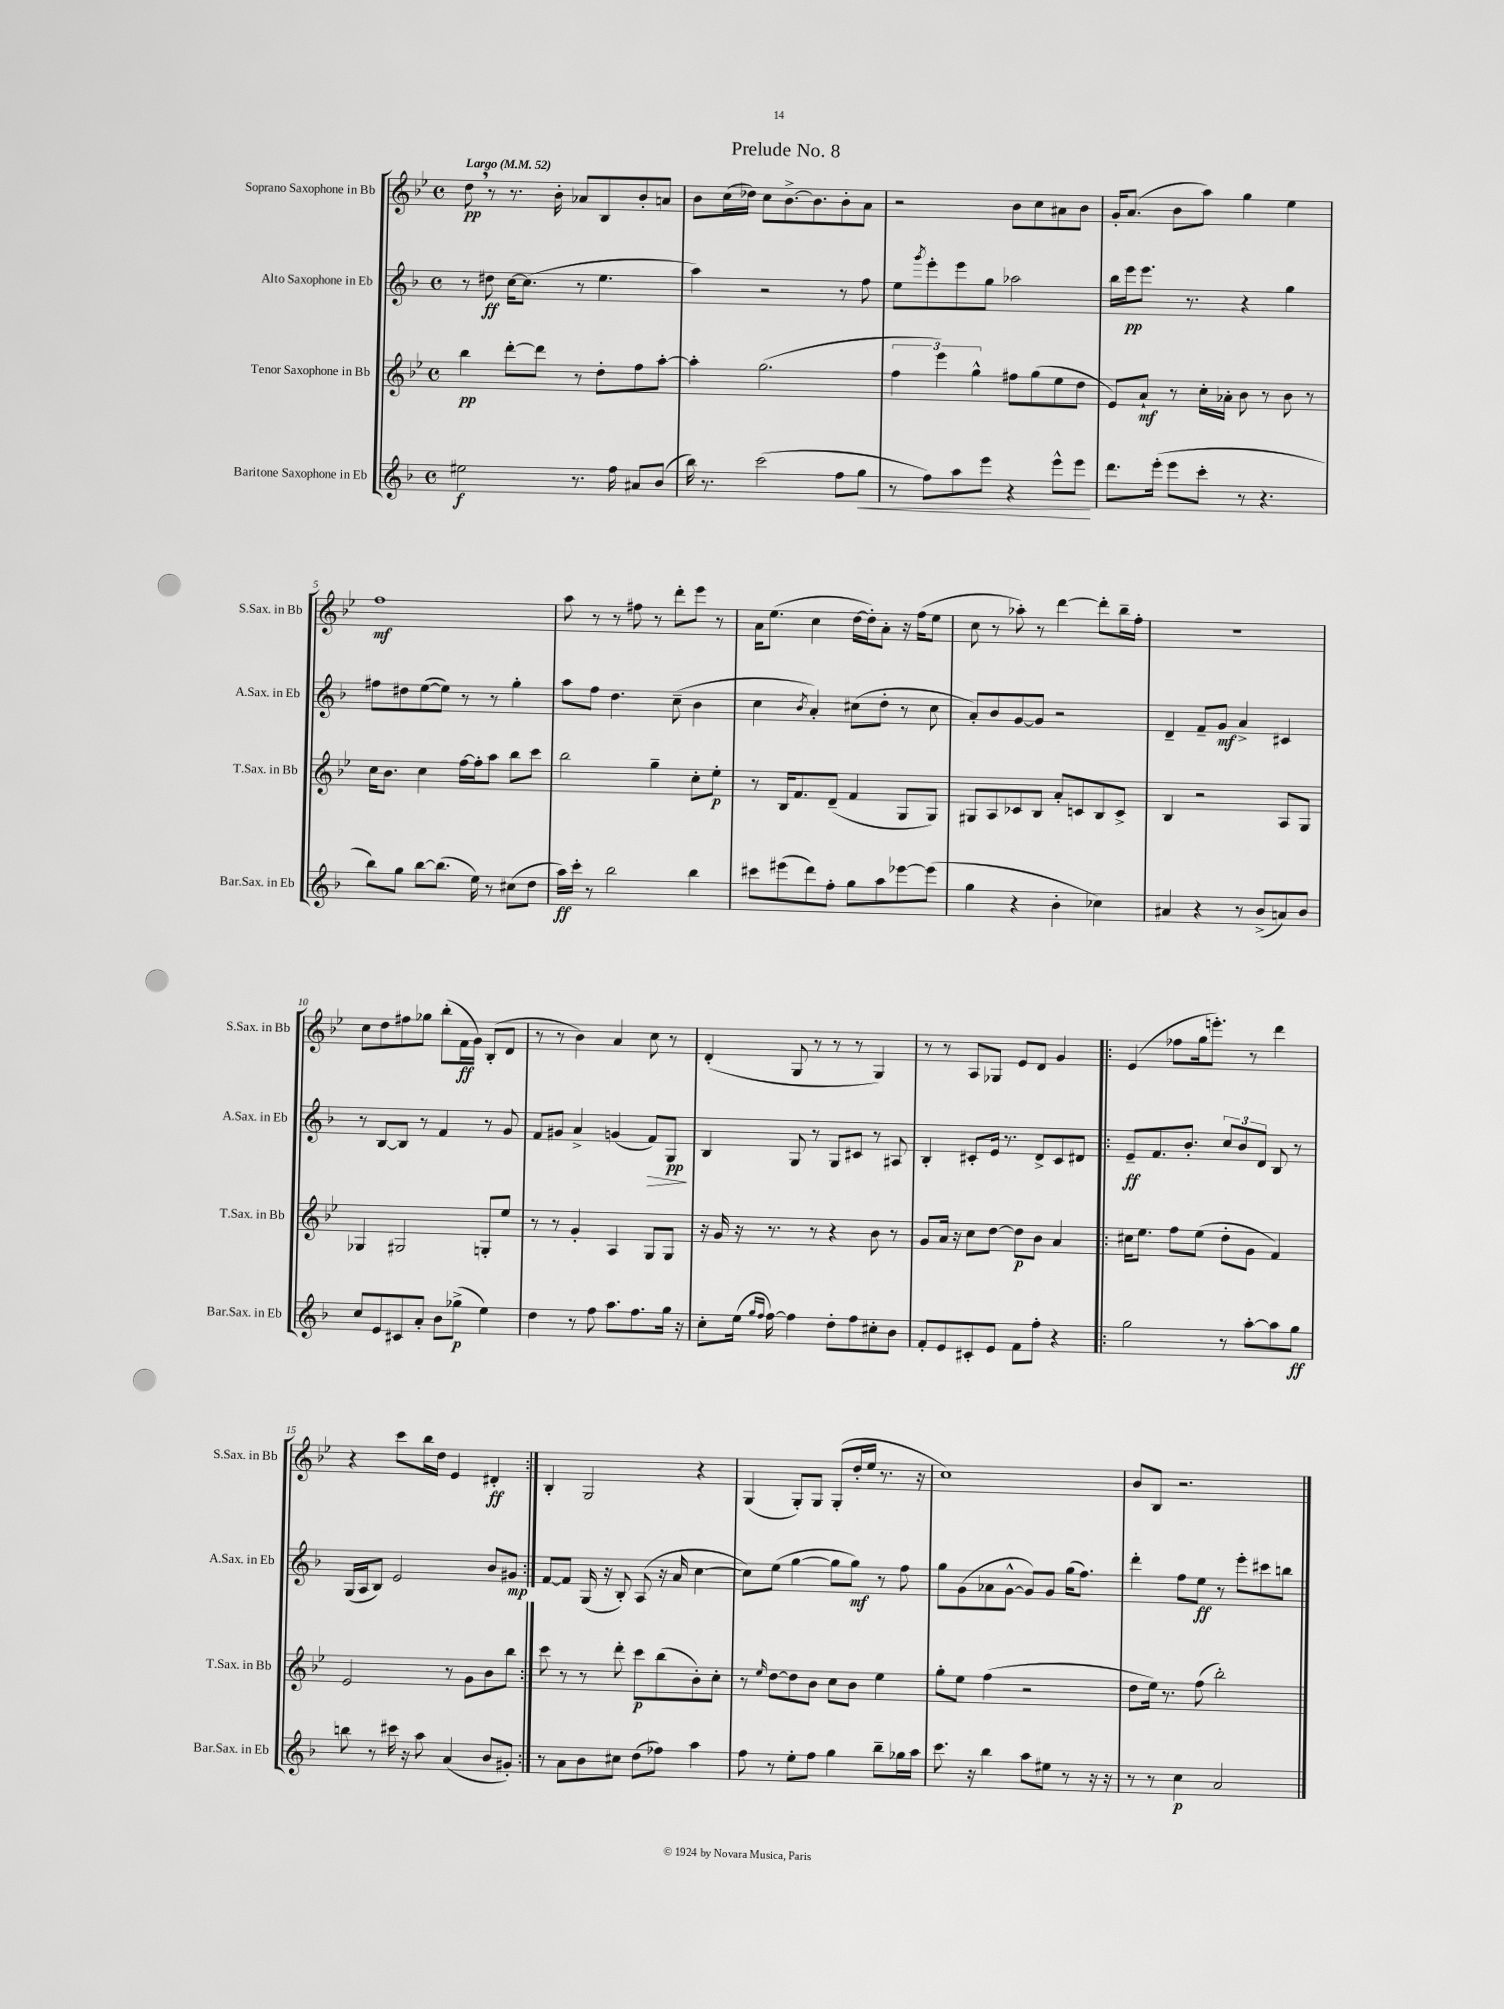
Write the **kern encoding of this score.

**kern	**dynam	**kern	**dynam	**kern	**dynam	**kern	**dynam
*part4	*part4	*part3	*part3	*part2	*part2	*part1	*part1
*staff4	*staff4	*staff3	*staff3	*staff2	*staff2	*staff1	*staff1
*I"Baritone Saxophone in Eb	*	*I"Tenor Saxophone in Bb	*	*I"Alto Saxophone in Eb	*	*I"Soprano Saxophone in Bb	*
*I'Bar.Sax. in Eb	*	*I'T.Sax. in Bb	*	*I'A.Sax. in Eb	*	*I'S.Sax. in Bb	*
*clefG2	*	*clefG2	*	*clefG2	*	*clefG2	*
*k[b-]	*	*k[b-e-]	*	*k[b-]	*	*k[b-e-]	*
*M4/4	*	*M4/4	*	*M4/4	*	*M4/4	*
*met(c)	*	*met(c)	*	*met(c)	*	*met(c)	*
*MM52	*	*MM52	*	*MM52	*	*MM52	*
=1	=1	=1	=1	=1	=1	=1	=1
!	!	!	!	!	!	!LO:TX:a:B:t=Largo	!
2ee#X\	f	4bb-\	pp	8r	.	8dd,\	pp
.	.	.	.	8dd#X\	ff	8r	.
.	.	[8ddd'\L	.	[16cc\KL	.	8.r	.
.	.	.	.	(8.cc\J]	.	.	.
.	.	8ddd\J]	.	.	.	.	.
.	.	.	.	.	.	16b-'\	.
8.r	.	8r	.	8r	.	8a-X/L	.
.	.	8dd'\L	.	4.ee\	.	8B-/	.
16ff\	.	.	.	.	.	.	.
8a#X/L	.	8ff\	.	.	.	8b-'/	.
(8b-/J	.	[8aa'\J	.	.	.	8an/J	.
=2	=2	=2	=2	=2	=2	=2	=2
16bb-\)	.	4aa'\]	.	4aa\)	.	8b-\L	.
8.r	.	.	.	.	.	.	.
.	.	.	.	.	.	(16cc\L	.
.	.	.	.	.	.	16dd-X\JJ)	.
(2ccc\	.	(2.gg\	.	2r	.	8cc\L	.
.	.	.	.	.	.	[8.b-^\	.
.	.	.	.	.	.	8.b-\]	.
8ff\L	.	.	.	8r	.	8b-'\	.
!	!LO:HP:b	!	!	!	!	!	!
8gg\J	<	.	.	8ff\	.	8a\J	.
=3	=3	=3	=3	=3	=3	=3	=3
8r	.	6ff\	.	8ee\L	.	2r	.
.	.	.	.	8qggg/	.	.	.
8ff\L)	.	.	.	8eee'\	.	.	.
.	.	6eee-\)	.	.	.	.	.
8aa\	.	.	.	8eee\	.	.	.
.	.	6gg^^\	.	.	.	.	.
8eee\J	.	.	.	8gg\J	.	.	.
4r	.	8ff#X\L	.	2aa-X\	.	8b-\L	.
.	.	(8gg\	.	.	.	8cc\	.
8eee^^\L	.	8ee-\	.	.	.	8a#X\	.
8eee\J	.	8dd\J	.	.	.	8b-\J	.
.	[	.	.	.	.	.	.
=4	=4	=4	=4	=4	=4	=4	=4
8.ddd\L	.	8e-/L)	.	16bb-\LL	.	16g'/KL	.
.	.	.	.	16eee\J	pp	(8.a/J	.
.	.	8a`/J	mf	8.eee\J	.	.	.
(16eee'\Jk	.	.	.	.	.	.	.
8eee\L	.	8r	.	.	.	8b-\L	.
.	.	.	.	8.r	.	.	.
8ccc'\J	.	16cc'\LL	.	.	.	8aa\J)	.
.	.	16a-X'\JJ	.	.	.	.	.
8r	.	8b-\	.	4r	.	4gg\	.
4.r	.	8r	.	.	.	.	.
.	.	8b-\	.	4gg\	.	4ee-\	.
.	.	8r	.	.	.	.	.
!!LO:LB:g=z
=5	=5	=5	=5	=5	=5	=5	=5
8bb-\L)	.	16cc\KL	.	8ff#X\L	.	1ff	mf
.	.	8.b-\J	.	.	.	.	.
8gg\J	.	.	.	8dd#X\	.	.	.
[8bb-\L	.	4cc\	.	([8ee\	.	.	.
(8.bb-\J]	.	.	.	8ee\J])	.	.	.
.	.	[16ff\LL	.	8r	.	.	.
16ee\)	.	16ff'\J]	.	.	.	.	.
8r	.	8aa\J	.	8r	.	.	.
(8cc#X\L	.	8bb-\L	.	4gg'\	.	.	.
8dd\J	.	8ccc\J	.	.	.	.	.
=6	=6	=6	=6	=6	=6	=6	=6
16aa\LL)	ff	2bb-\	.	8aa\L	.	8aa\	.
16ccc'\JJ	.	.	.	.	.	.	.
8r	.	.	.	8ff\J	.	8r	.
2bb-\	.	.	.	4.dd\	.	8r	.
.	.	.	.	.	.	8ff#X\	.
.	.	4gg~\	.	.	.	8r	.
.	.	.	.	(8cc~\	.	8ddd'\L	.
4bb-\	.	8cc'\L	.	4b-\	.	8eee-\J	.
.	.	8ee-'\J	p	.	.	8r	.
=7	=7	=7	=7	=7	=7	=7	=7
8ccc#X\L	.	8r	.	4cc\	.	16a\KL	.
.	.	.	.	.	.	(8.ee-\J	.
(8eee#X\	.	16B-/KL	.	.	.	.	.
.	.	8.f/	.	.	.	.	.
.	.	.	.	8qb-/	.	.	.
8ddd\)	.	.	.	4a'/)	.	4cc\	.
8ff'\J	.	(8d~/J	.	.	.	.	.
8gg\L	.	4f/	.	(8cc#X\L	.	[16dd\LL	.
.	.	.	.	.	.	16dd'\J])	.
8aa\	.	.	.	8dd'\J	.	8a'\J	.
[8eee-X\	.	8G/L	.	8r	.	16r	.
.	.	.	.	.	.	(16ff\KL	.
(8eee-\J]	.	8G/J)	.	8cc#\	.	8ee-\J	.
=8	=8	=8	=8	=8	=8	=8	=8
4gg\	.	8G#X/L	.	8a'/L)	.	8cc\	.
.	.	8A/	.	8b-/	.	8r	.
4r	.	8c-X/	.	[8g/	.	8aa-X'\)	.
.	.	8B-/J	.	8g/J]	.	8r	.
4b-'\	.	8a'/L	.	2r	.	[4ddd\	.
.	.	8cn/	.	.	.	.	.
4cc-X\)	.	8B-/	.	.	.	8ddd'\L]	.
.	.	8c^/J	.	.	.	16bb-~\L	.
.	.	.	.	.	.	16ff'\JJ	.
=9	=9	=9	=9	=9	=9	=9	=9
4a#X/	.	4B-/	.	4d~/	.	1r	.
4r	.	2r	.	8f~/L	.	.	.
.	.	.	.	8g/J	mf	.	.
8r	.	.	.	4a^/	.	.	.
(8b-^/L	.	.	.	.	.	.	.
8an/)	.	8A/L	.	4c#X/	.	.	.
8b-/J	.	8G/J	.	.	.	.	.
!!LO:LB:g=z
=10	=10	=10	=10	=10	=10	=10	=10
8cc/L	.	4G-X/	.	8r	.	8cc\L	.
8e/	.	.	.	[8B-/L	.	8dd\	.
8c#X/	.	2G#X/	.	8B-/J]	.	8ff#X\	.
8a'/J	.	.	.	8r	.	8gg-X\J	.
8b-\L	.	.	.	4f/	.	(8bb-'\L	.
(8gg-X^\J	p	.	.	.	.	16f\L	ff
.	.	.	.	.	.	16g\JJ)	.
4ee\)	.	8Gn'/L	.	8r	.	(8B-'/L	.
.	.	8ee-/J	.	8g/	.	8d/J	.
=11	=11	=11	=11	=11	=11	=11	=11
4dd\	.	8r	.	8f/L	.	8r	.
.	.	8r	.	8g#X/J	.	8r	.
8r	.	4g'/	.	4a^/	.	4b-\)	.
8ff\	.	.	.	.	.	.	.
8.aa\L	.	4A/	.	(4gn/	.	4a/	.
8.ff\	.	.	.	.	.	.	.
!	!	!	!	!	!LO:HP:b	!	!
.	.	8G/L	.	8f/L)	>	8cc\	.
16gg\Jk	.	8G/J	.	8G/J	pp	8r	.
16r	.	.	.	.	.	.	.
.	.	.	.	.	]	.	.
=12	=12	=12	=12	=12	=12	=12	=12
8cc'\L	.	16r	.	4B-/	.	(4d'/	.
.	.	16g/	.	.	.	.	.
(16ee\Jk	.	16r	.	.	.	.	.
16qqgg/LL	.	.	.	.	.	.	.
16qqff/JJ	.	.	.	.	.	.	.
[16ff\)	.	8.r	.	.	.	.	.
4ff\]	.	.	.	8G/	.	8G/	.
.	.	8r	.	8r	.	8r	.
8dd'\L	.	4r	.	8G/L	.	8r	.
8ff\	.	.	.	8c#X/J	.	8r	.
8cc#X'\	.	8b-\	.	8r	.	4G/)	.
8b-\J	.	8r	.	8A#X/	.	.	.
=13	=13	=13	=13	=13	=13	=13	=13
8f'/L	.	8g/L	.	4B-'/	.	8r	.
8e/	.	16a/Jk	.	.	.	8r	.
.	.	16r	.	.	.	.	.
8c#X'/	.	8cc\L	.	8c#X'/L	.	8A/L	.
8e/J	.	[8dd\J	.	16e/Jk	.	8G-X/J	.
.	.	.	.	8.r	.	.	.
8f\L	.	8dd\L]	p	.	.	8e-/L	.
8ff'\J	.	8b-\J	.	8d^/L	.	8d/J	.
4r	.	4a/	.	8c#/	.	4g/	.
.	.	.	.	8d#X/J	.	.	.
=14!|:	=14!|:	=14!|:	=14!|:	=14!|:	=14!|:	=14!|:	=14!|:
2gg\	.	16cc#X\KL	.	8e~/L	ff	(4e-/	.
.	.	8.ee-\J	.	.	.	.	.
.	.	.	.	8.f/	.	.	.
.	.	8ff\L	.	.	.	8ff-X\L	.
.	.	.	.	8.b-'/J	.	.	.
.	.	(8ee-\J	.	.	.	16gg\k	.
.	.	.	.	.	.	8.eeen'\J)	.
8r	.	8dd'\L	.	12cc/L	.	.	.
.	.	.	.	12b-/	.	.	.
[8aa'\L	.	8g\J	.	.	.	8r	.
.	.	.	.	12d/J	.	.	.
8aa\]	.	4f/)	.	8B-/	.	4ddd\	.
8gg\J	ff	.	.	8r	.	.	.
!!LO:LB:g=z
=15	=15	=15	=15	=15	=15	=15	=15
8bbn\	.	2e-/	.	(16G/LL	.	4r	.
.	.	.	.	16A/J	.	.	.
8r	.	.	.	8B-/J)	.	.	.
16ccc#X\	.	.	.	2e/	.	8ccc\L	.
16r	.	.	.	.	.	.	.
8aa\	.	.	.	.	.	16bb-\L	.
.	.	.	.	.	.	16dd\JJ	.
(4a/	.	8r	.	.	.	4e-/	.
.	.	8g\L	.	.	.	.	.
8b-/L	.	8b-\	.	8b-/L	.	4d#X'/	ff
8g#X'/J)	.	8bb-\J	.	8g#X/J	mp	.	.
=16:|!	=16:|!	=16:|!	=16:|!	=16:|!	=16:|!	=16:|!	=16:|!
8r	.	8ccc\	.	[8f/L	.	4B-'/	.
8a\L	.	8r	.	8f/J]	.	.	.
8b-\	.	8r	.	(16G/	.	2G/	.
.	.	.	.	16r	.	.	.
8cc#X\J	.	8ddd'\	.	8B-'/)	.	.	.
(8dd\L	.	8ccc\L	p	(8A/	.	.	.
8ff-X\J)	.	(8bb-\	.	16r	.	.	.
.	.	.	.	16a/	.	.	.
4aa\	.	8b-'\)	.	[4cc\	.	4r	.
.	.	8cc'\J	.	.	.	.	.
=17	=17	=17	=17	=17	=17	=17	=17
8ff\	.	8r	.	8cc\L])	.	(4G/	.
.	.	16qqee-/	.	.	.	.	.
8r	.	[8dd\L	.	(8ee\J	.	.	.
8ee'\L	.	8dd\]	.	[4gg\	.	8G'/L)	.
8ff\J	.	8b-\J	.	.	.	8G/J	.
4gg\	.	8cc\L	.	8gg\L]	.	(8G'/L	.
.	.	8b-\J	.	8gg\J)	mf	16dd'/L	.
.	.	.	.	.	.	16ee-/JJ	.
8bb-~\L	.	4ee-\	.	8r	.	8.r	.
16gg-X\L	.	.	.	8ff\	.	.	.
16aa\JJ	.	.	.	.	.	16r	.
=18	=18	=18	=18	=18	=18	=18	=18
8.ccc\	.	8gg'\L	.	8gg\L	.	1cc)	.
.	.	8ee-\J	.	(8g\	.	.	.
16r	.	.	.	.	.	.	.
4bb-\	.	(4ff\	.	8a-X\	.	.	.
.	.	.	.	[8g^^\J	.	.	.
8aa\L	.	2r	.	8g/L])	.	.	.
8ee#X\J	.	.	.	8g/J	.	.	.
8r	.	.	.	(16gg\KL	.	.	.
.	.	.	.	8.ff\J)	.	.	.
16r	.	.	.	.	.	.	.
16r	.	.	.	.	.	.	.
=19	=19	=19	=19	=19	=19	=19	=19
8r	.	8dd\L	.	4ddd'\	.	8b-/L	.
8r	.	16ee-\Jk)	.	.	.	8B-/J	.
.	.	8.r	.	.	.	.	.
4cc\	p	.	.	8ff\L	.	2.r	.
.	.	(8ff\	.	8ee\J	ff	.	.
2a/	.	2bb-'\)	.	8r	.	.	.
.	.	.	.	8eee'\L	.	.	.
.	.	.	.	8ccc#X\	.	.	.
.	.	.	.	8bbn\J	.	.	.
==	==	==	==	==	==	==	==
*-	*-	*-	*-	*-	*-	*-	*-
